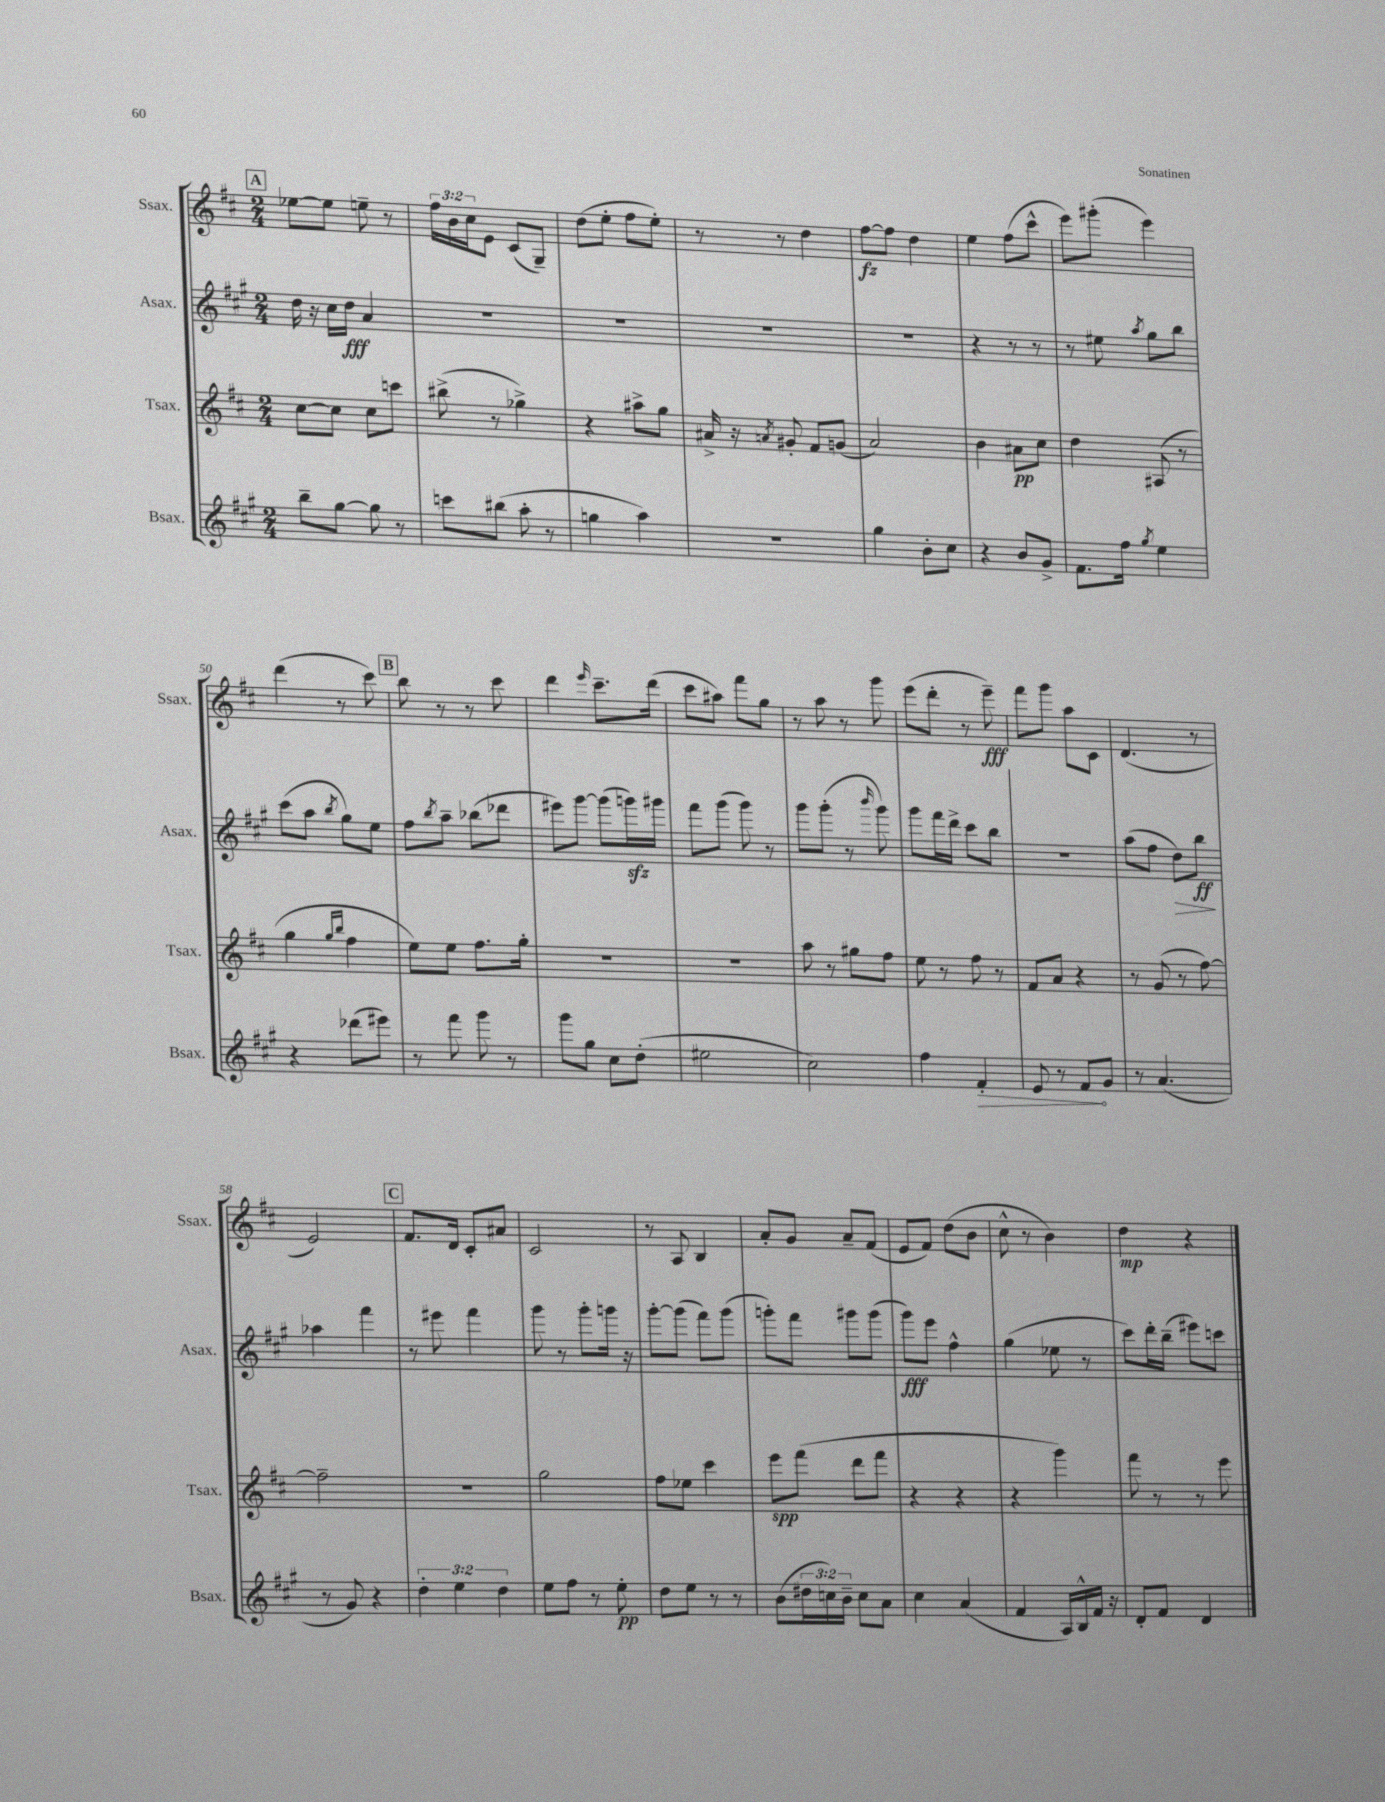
<<
\new StaffGroup <<
\new Staff = "s0" \with { instrumentName = "Ssax." shortInstrumentName = "Ssax." } {
    \clef treble \key d \major \numericTimeSignature \time 2/4 \override Staff.TupletNumber.text = #tuplet-number::calc-fraction-text
    \mark \markup { \box "A" } ees''8~ ees''8 e''8-- r8 |
    \tuplet 3/2 { fis''16 b'16 cis''16 } e'8 cis'8( g8--) |
    d''8( e''8-. fis''8 e''8-.) |
    r8 r8 d''4 |
    fis''8~\fz fis''8 d''4 |
    e''4 fis''8( cis'''8-^ |
    e'''8) gis'''8-.( e'''4) |
    d'''4( r8 cis'''8) |
    \mark \markup { \box "B" } b''8 r8 r8 cis'''8 |
    d'''4 \grace { e'''16 } cis'''8.-- d'''16( |
    cis'''8 ais''8) fis'''8 g''8 |
    r8 a''8 r8 g'''8 |
    e'''8( d'''8-. r8 e'''8--\fff) |
    fis'''8 g'''8 a''8 cis'8 |
    d'4.( r8 |
    e'2) |
    \mark \markup { \box "C" } fis'8. d'16 cis'8-. ais'8 |
    cis'2 |
    r8 a8 b4 |
    a'8-. g'8 a'8-- fis'8( |
    e'8 fis'8) d''8( b'8 |
    cis''8-^ r8 b'4) |
    d''4\mp r4 \bar "|." |
}
\new Staff = "s1" \with { instrumentName = "Asax." shortInstrumentName = "Asax." } {
    \clef treble \key a \major \numericTimeSignature \time 2/4
    \mark \markup { \box "A" } d''16 r16 cis''16 d''16\fff a'4 |
    R2 |
    R2 |
    R2 |
    R2 |
    r4 r8 r8 |
    r8 eis''8 \acciaccatura { a''8 } gis''8 b''8 |
    cis'''8( a''8 \acciaccatura { b''8 } gis''8) e''8 |
    \mark \markup { \box "B" } fis''8 \acciaccatura { b''8 } a''8-- bes''8( des'''8 |
    eis'''8) gis'''8~ gis'''8( g'''16\sfz) gis'''16 |
    fis'''8 gis'''8( gis'''8) r8 |
    gis'''8 gis'''8-.( r8 \grace { b'''16 } gis'''8) |
    gis'''8 fis'''16 d'''16-> cis'''8 b''8 |
    R2 |
    a''8( fis''8 d''8\>) b''8\ff\! |
    aes''4 fis'''4 |
    \mark \markup { \box "C" } r8 eis'''8 fis'''4 |
    gis'''8 r8 gis'''8-. g'''16 r16 |
    gis'''8~-. gis'''8( fis'''8) gis'''8( |
    g'''8-.) fis'''8 gis'''8 gis'''8( |
    gis'''8\fff) e'''8 fis''4-^ |
    gis''4( ees''8 r8 |
    cis'''8) d'''16-. b''16--( eis'''8) c'''8 \bar "|." |
}
\new Staff = "s2" \with { instrumentName = "Tsax." shortInstrumentName = "Tsax." } {
    \clef treble \key d \major \numericTimeSignature \time 2/4
    \mark \markup { \box "A" } cis''8~ cis''8 cis''8 c'''8 |
    bis''8->( r8 ges''4->) |
    r4 ais''8-> g''8 |
    ais'16-> r16 \acciaccatura { a'8 } gis'8-. fis'8 g'8( |
    a'2) |
    b'4 ais'8\pp cis''8 |
    d''4 ais8( r8 |
    g''4 \grace { g''16 b''16 } fis''4 |
    \mark \markup { \box "B" } e''8) e''8 fis''8. g''16-. |
    R2 |
    R2 |
    a''8 r8 gis''8 fis''8 |
    e''8 r8 fis''8 r8 |
    fis'8 a'8 r4 |
    r8 g'8( r8 fis''8~) |
    fis''2-- |
    \mark \markup { \box "C" } R2 |
    g''2 |
    fis''8 ees''8 cis'''4 |
    e'''8\spp fis'''8( d'''8 fis'''8 |
    r4 r4 |
    r4 g'''4) |
    fis'''8 r8 r8 e'''8 \bar "|." |
}
\new Staff = "s3" \with { instrumentName = "Bsax." shortInstrumentName = "Bsax." } {
    \clef treble \key a \major \numericTimeSignature \time 2/4 \override Staff.TupletNumber.text = #tuplet-number::calc-fraction-text
    \mark \markup { \box "A" } b''8-- gis''8~ gis''8 r8 |
    c'''8 bis''8( a''8-. r8 |
    g''4 a''4) |
    R2 |
    gis''4 b'8-. cis''8 |
    r4 b'8 gis'8-> |
    fis'8. fis''16 \acciaccatura { gis''8 } e''4 |
    r4 des'''8( eis'''8) |
    \mark \markup { \box "B" } r8 fis'''8 gis'''8 r8 |
    gis'''8 gis''8 cis''8 d''8-.( |
    eis''2 |
    cis''2) |
    fis''4 \once \override Hairpin.circled-tip = ##t fis'4-.\> |
    e'8 r8 fis'8\! gis'8 |
    r8 a'4.( |
    r8 gis'8) r4 |
    \mark \markup { \box "C" } \tuplet 3/2 { d''4-. e''4 d''4 } |
    e''8 fis''8 r8 e''8-.\pp |
    d''8 e''8 r8 r8 |
    b'8( \tuplet 3/2 { dis''16 c''16) b'16-- } c''8 a'8 |
    cis''4 a'4( |
    fis'4 a16) b16-^ fis'16 r16 |
    d'8-. fis'8 d'4 \bar "|." |
}
>>
>>
\layout { \context { \Score currentBarNumber = #43 } }
